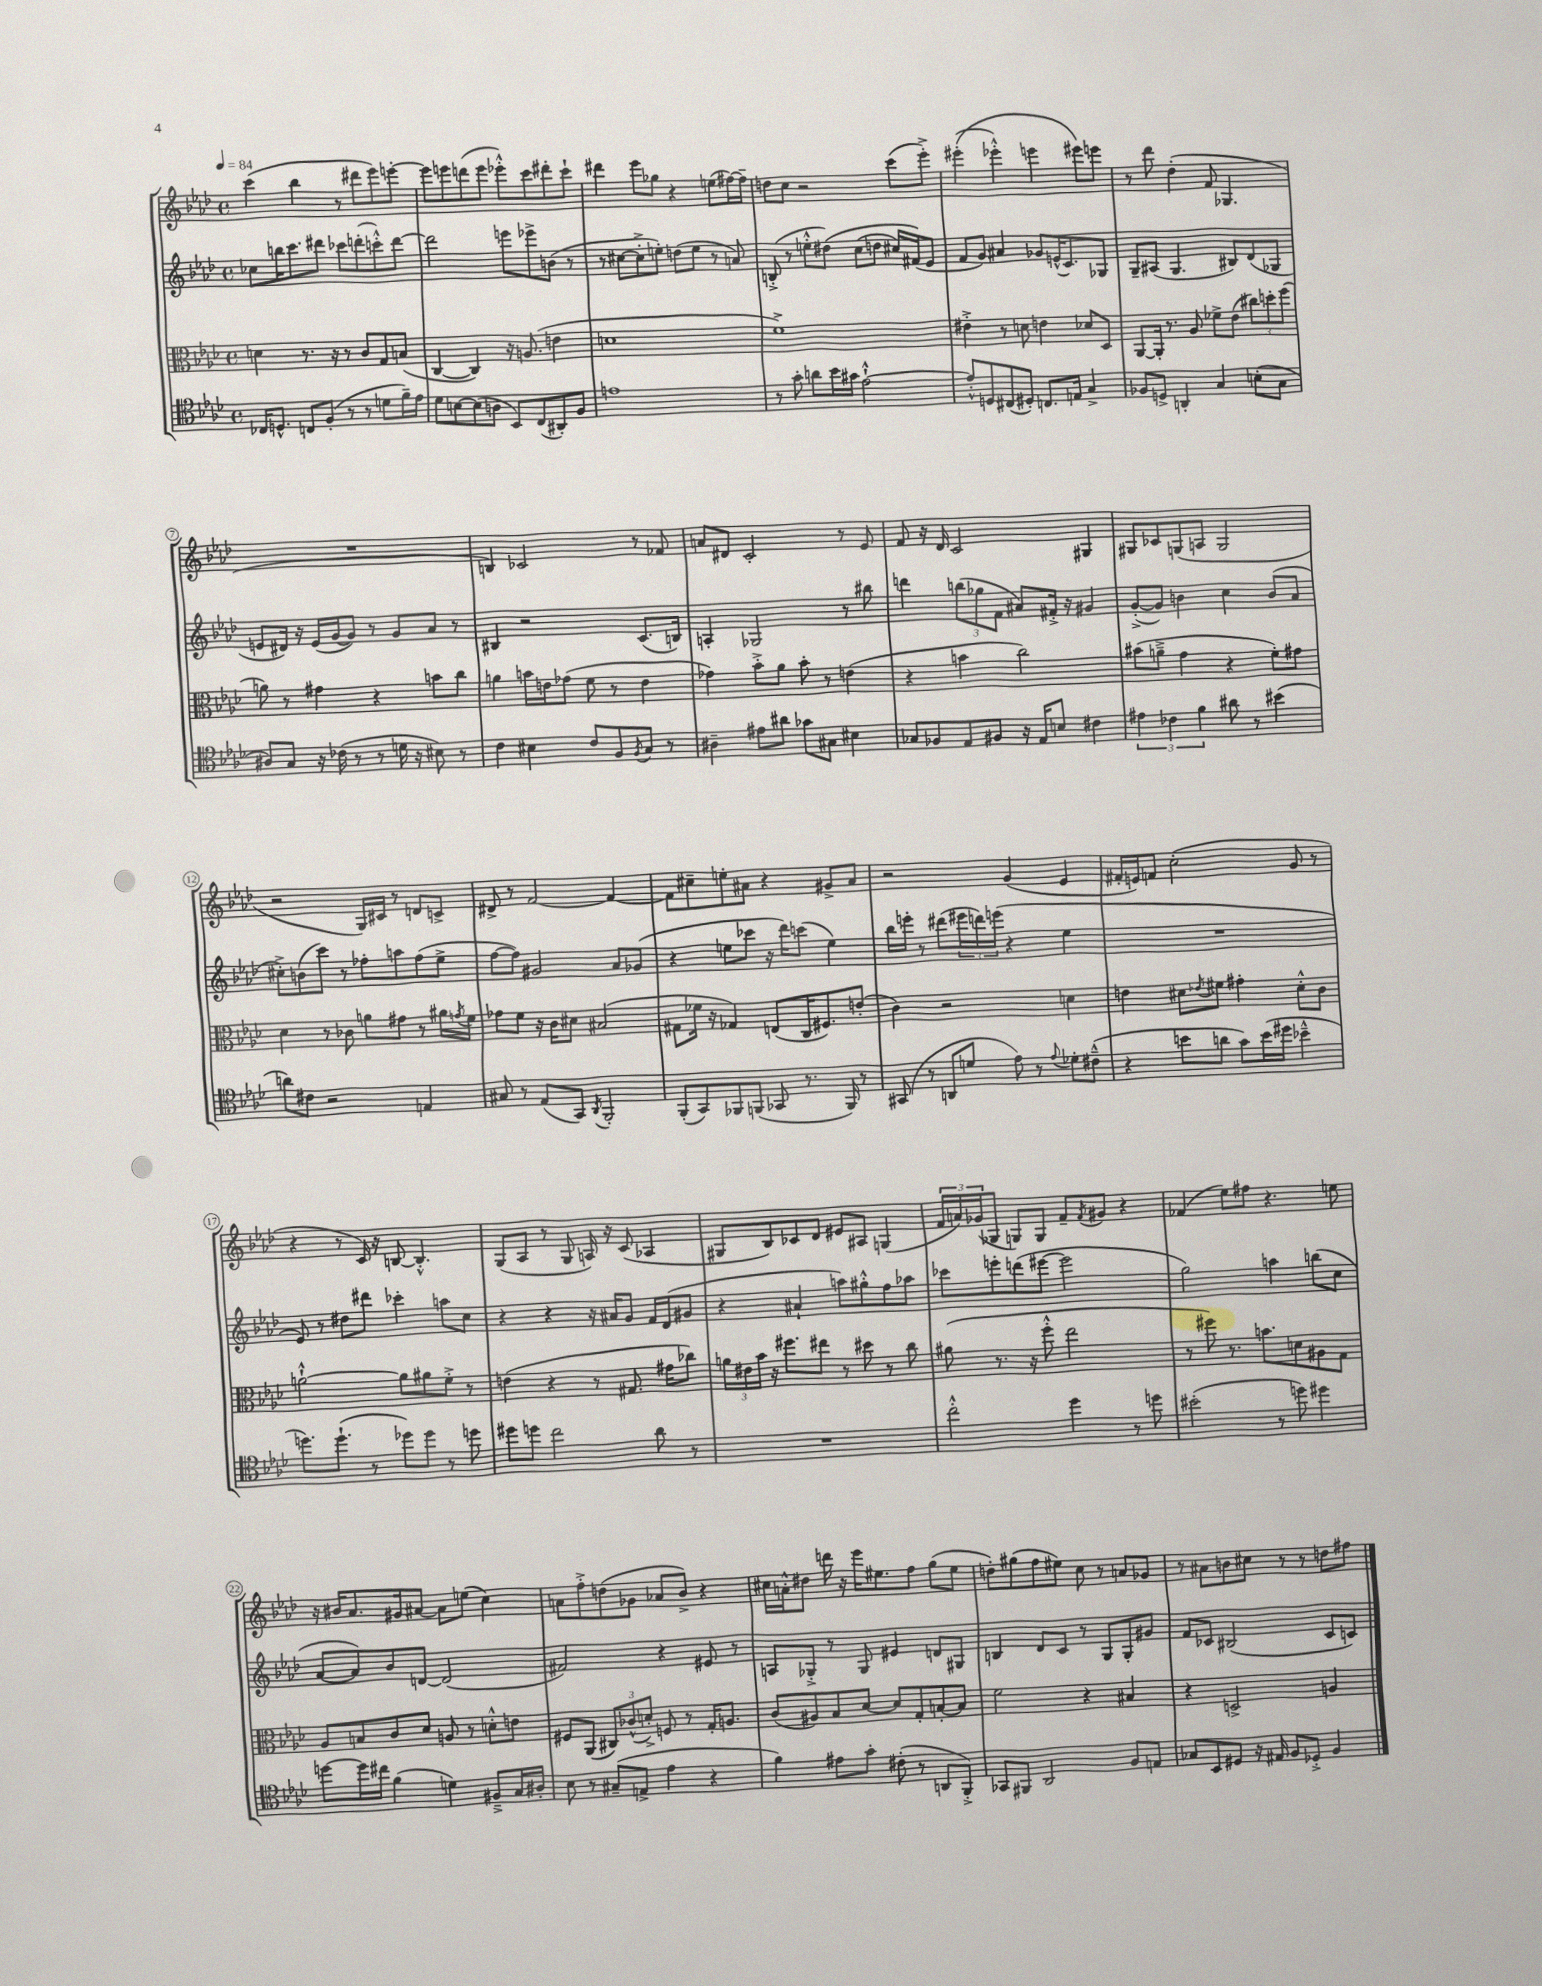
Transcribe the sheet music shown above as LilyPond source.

<<
\new StaffGroup <<
\new Staff = "s0" {
    \clef treble \key aes \major \defaultTimeSignature \time 4/4 \tempo 4 = 84
    c'''4( bes''4 r8 dis'''8 ees'''8) e'''8~-. |
    e'''8 e'''8 d'''8( e'''8 ees'''8-.-^) c'''8 dis'''8-. c'''8-! |
    dis'''4 ees'''8 ges''8 r4 e''8( fis''16~) fis''16-- |
    d''8 c''8 r2 c'''8( ees'''8-.->) |
    eis'''4-.(\( ees'''4-.-^) e'''4 eis'''8\) e'''8 |
    r8 des'''8 des''4-.( f'8 ges4. |
    R1 |
    b4) ces'2 r8 fes'8 |
    a'8 dis'8 c'2-. r8 ees'8 |
    f'8 r16 des'16 c'2 gis4 |
    gis8 ces'8 g8( a8 g2 |
    r2 g16) cis'16 r8 d'8 c'8-> |
    dis'8-> r8 f'2~ f'4~ |
    f'8 cis''8-- e''8-. ais'8 r4 gis'8-> ais'8 |
    r2 g'4( ees'4 |
    fis'16-. e'16) f'8 c''2-.( g'8 r8 |
    r4 r8 c'16) r16 b8~ b4.-.-^ |
    g8( aes8 r8 g8 a16) r16 c'8( aes4 |
    gis8 bes8) ces'8 des'8 eis'8 ais8 g4( |
    \tuplet 3/2 { f'16 a'16) ges'16( } ges8 g8) g8 f'8-- \acciaccatura { f'8 } gis'8 r4 |
    fes'4( ees''8) fis''8 r4. e''8 |
    r16 bis'16 aes'8. gis'16 ais'8~ ais'8 e''8( c''4) |
    a'8 f''8-.-> d''8( ges'8 aes'8 bes'8->) r4 |
    cis''16 a'16-.-^ dis''8 d'''16 r16 ees'''16 eis''8. f''8 g''8( eis''8 |
    d''8-.) gis''8( f''8 eis''8) c''8 r8 a'8 ges'8 |
    r8 ais'8 b'8 cis''8 r8 r8 d''8 fis''8 \bar "|." |
}
\new Staff = "s1" {
    \clef treble \key aes \major \defaultTimeSignature \time 4/4
    ces''8 b''16 c'''8. dis'''8 ces'''8 d'''8-.( c'''8-.-^) d'''8~ |
    d'''2 e'''8 ees'''8-> b'8( r8 |
    r8 cis''8~ cis''8-.-> e''8-.) d''8( e''8 r8 a'8) |
    b8-.->( r8 e''8-.-^ dis''8)\( c''8( d''8 cis''16) fis'16(\) ees'8 |
    f'8 g'8) ais'4 ges'8 e'16-^( c'8.) ges8 |
    g8-- ais8( g4. bis8) des'8( ges8 |
    e'8 dis'16) r16 e'16( g'16~ g'8) r8 g'8 aes'8 r8 |
    bis4 r2 c'8.( b16) |
    a4-. ges2 r8 bis''8 |
    d'''4 \tuplet 3/2 { b''8( ges''8 f'8 } ais'8) fis'16-.-> r16 gis'4 |
    g'8~-.->( g'8) b'4 c''4 b'8( aes'8 |
    cis''8-.->) b'8( c'''8) r8 fes''8-. a''8 fes''8( ees''8-> |
    f''8~ f''8) gis'2 aes'8 ges'8( |
    r4 e''8 ces'''8 r16 des'''16) c'''8( e''4) |
    bes''16 e'''16-. r8 dis'''8( \tuplet 3/2 { eis'''16 d'''16) e'''16( } r4 ees''4 |
    R1 |
    ees'8) r8 dis''8 dis'''8 ces'''4-. a''8 c''8 |
    r4 r4 r16 ais'16 g'8 f'16 des'16( gis'8 |
    r4 ais'4-! a''8) gis''8-.-^ f''8 aes''8 |
    ces'''8 e'''8-. d'''8( eis'''8~ eis'''2 |
    g''2) a''4 b''8( c''8 |
    aes'8~ aes'8) bes'8 d'8~ d'2( |
    fis'2) r4 eis'8 r8 |
    a8 ges8-.-> r8 ges8 eis'4 d'8 gis8 |
    b4 des'8 c'8 r8 g8 g8-. gis'8 |
    f'8 ces'8 bis2( ces'8 c'8) \bar "|." |
}
\new Staff = "s2" {
    \clef alto \key aes \major \defaultTimeSignature \time 4/4
    d'4 r8. r16 r8 c'8 g8 b8( |
    c4~ c4) r16 a8.( e'4 |
    d'1 |
    f'1->) |
    eis'4-.-> r8 d'8 e'4 des'8 des8 |
    aes,8~ aes,16-. r8. aes8 fes'8-> ees'8( \tuplet 3/2 { cis''8) d''8-. f''8( } |
    a'8) r8 gis'4 r4 b'8 c''8 |
    a'4 b'16 e'16 ges'8( f'8 r8 e'4 |
    ges'4) bes'8-.-> aes'8 bes'8-. r8 e'4( |
    r4 b'4 c''2) |
    bis'8( a'8---> g'4 r4 f'8-.) gis'8 |
    des'4 r8 ces'8 a'8 gis'8 r8 ais'16 \acciaccatura { g'8 } f'16 |
    ges'8 f'8 r16 c'16 dis'8 bis2( |
    gis8 fes'16 r16 ges4) e8( c16 fis8.) e'8-.( |
    c'4) r2 d'4 |
    e'4 dis'8 \acciaccatura { ees'8 } fis'8 gis'4-. dis'8-.-^ c'8 |
    a'2~-!-^ a'8 ais'8 f'8-.-> r8 |
    e'4( r4 r8 gis8. gis'16 ces''8) |
    \tuplet 3/2 { a'16 eis'16 bes'16 } r16 fis''8. eis''8 r8 dis''8 r8 c''8 |
    ais'8( r8. r16 f''8-.-^ ees''2 |
    r8 fis''8) r8. b'8. d'8 ais8 g8 |
    aes8 b8 c'8 des'8 a8 r8 d'8-.-^ e'8 |
    fis8 aes,8( \tuplet 3/2 { cis8) ces'8-^( d'8-.->) } f8 r8 g16-. a8. |
    c'8( ais8) bes8 des'8~ des'8 g8-. b8~-. b8 |
    f'2 r4 bis4 |
    r4 d2-> a4 \bar "|." |
}
\new Staff = "s3" {
    \clef tenor \key aes \major \defaultTimeSignature \time 4/4
    ces16 d8.-^ c8 f8-.( r8 r8 d'8 f'16--) ees'16 |
    des'8 b8~ b8( a8 bes,8) c8( ais,8-.) f8 |
    e'1 |
    r8 g'8-. a'8 bes'16 gis'16 ees'2~-!-^ |
    ees'8-.-^ d8 cis8( dis8-.) c8. e16 g4-> |
    fes8 d8-> a,4-. g4 b8-.( g8 |
    ais8) g8 r16 ces'16( r8 r8 d'16 r16 bis8) r8 |
    c'4 bis4 c'8 f8 \acciaccatura { f8 } g8 r8 |
    ais4-- eis'8 ais'8 ges'8 gis8 bis4 |
    ges8 fes8 ees8 fis8 r16 ees16 b8 cis'4 |
    \tuplet 3/2 { eis'4 ces'4 f'4 } ais'8 r8 bis'4( |
    a'8) cis'8 r2 e4 |
    gis8 r8 ees8( g,8) \acciaccatura { aes,8 } f,2-. |
    f,8-.( g,8) fes,8 f,8( ges,8 r8. f,16) r8 |
    gis,8( r8 a,8 d'8 ees'8) r8 \appoggiatura { ees'8 } des'8-. cis'8---^( |
    r4 b'8 a'8 g'8) b'16( dis''16 bes'4---^ |
    d''8.) d''8.-!( r8 des''8) des''8 r8 d''8 |
    dis''8 d''8 c''2 aes'8 r8 |
    R1 |
    c''2-.-^ des''4 r8 d''8 |
    bis'2-.( r8 d''8) dis''4 |
    d''8~ d''16 cis''16 f'4( d'4) fis8---> g16 ais16-. |
    bes8 r8 gis8--( e8-> ees'4 r4 |
    f'4) eis'8 g'8-. cis'8-.( r8 a,8 f,8-.->) |
    ges,8 fis,8 aes,2 f8 e8 |
    ges8 bes,8 dis8 r16 eis16 f8 des8-.-> f4 \bar "|." |
}
>>
>>
\layout { \context { \Score \override BarNumber.stencil = #(make-stencil-circler 0.1 0.3 ly:text-interface::print) } }
